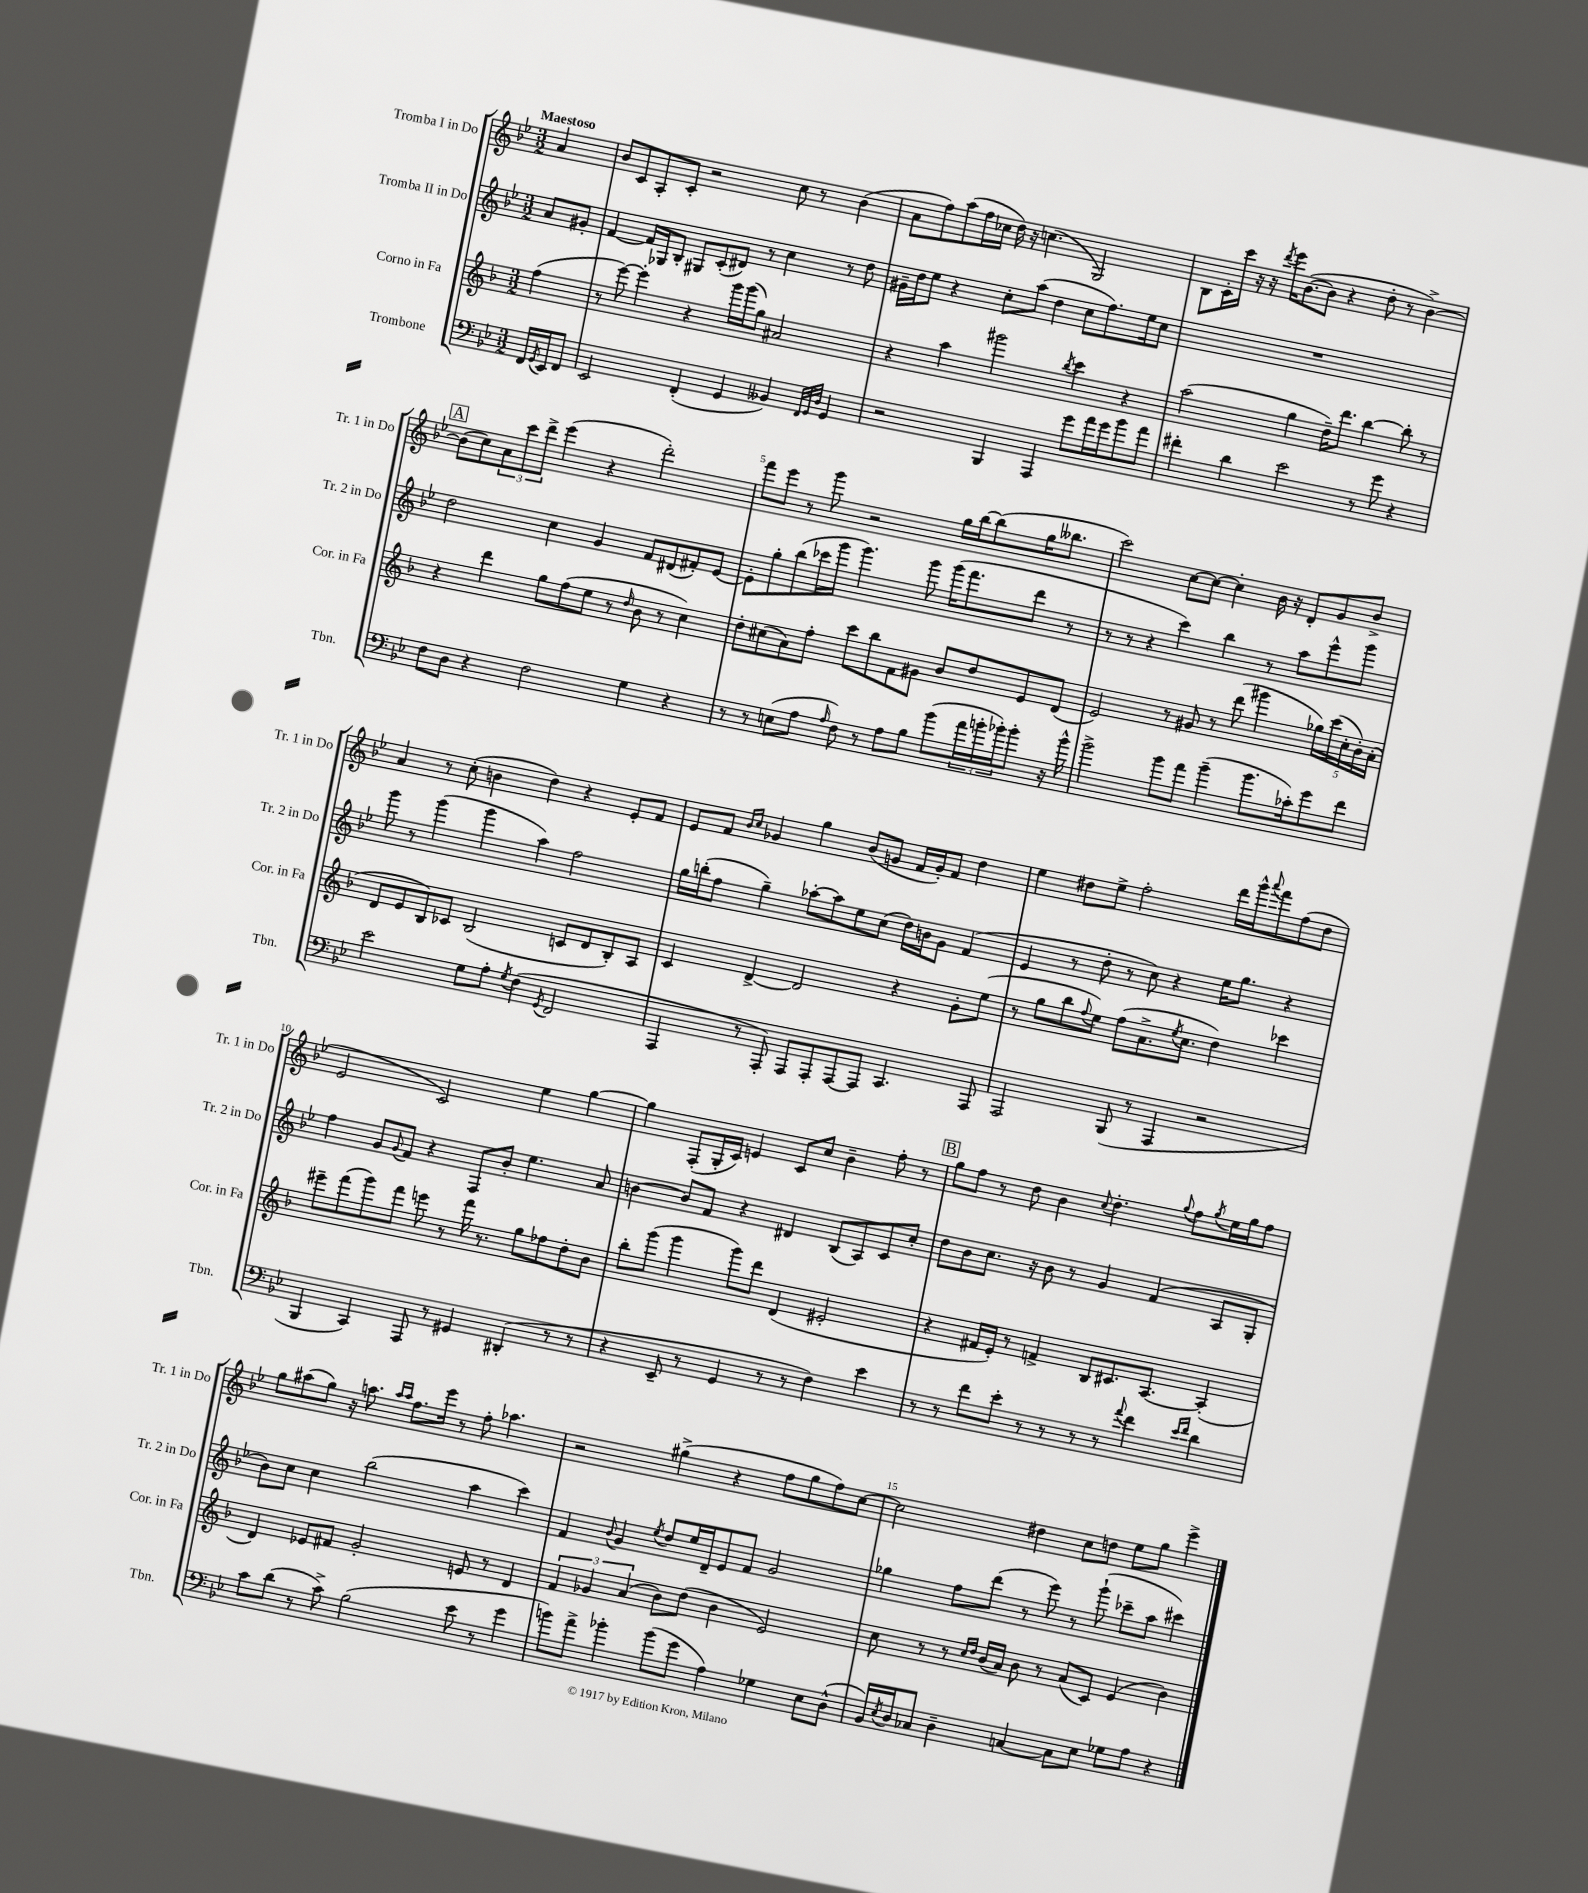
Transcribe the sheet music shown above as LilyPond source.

<<
\new StaffGroup <<
\new Staff = "s0" \with { instrumentName = "Tromba I in Do" shortInstrumentName = "Tr. 1 in Do" } {
    \clef treble \key bes \major \numericTimeSignature \time 3/2 \partial 4 \tempo "Maestoso"
    a'4 |
    bes'8 c'8 a8-. c'8-. r2 c''8 r8 bes'4( |
    a'8 f''8) a''8( f''16 ces''16 d''16) r16 c''4.( g2) |
    bes8 c'16-. c'''16 r16 r16 \acciaccatura { d'''8 } ees'''16 bes'8.~( bes'8 r4 d''8-. r8 bes'4~->) |
    \mark \markup { \box "A" } bes'8( c''8) \tuplet 3/2 { a'8 c'''8 d'''8-> } ees'''4( r4 d'''2-.) |
    f'''8 ees'''8 r8 g'''8 r2 g''16 bes''16~ bes''8( g''16 beses''8. |
    c'''2) c''8~ c''8~ c''4-. bes'16 r16 d'8-. g'8 bes'8-> |
    a'4 r8 c''8-.( b'4 d''4) r4 ees'8-. f'8 |
    ees'8 f'8 \grace { bes'16 c''16 } ges'4 g''4 bes'8( g'8 f'16 g'16-.) f'8 d''4 |
    ees''4 dis''8 ees''8-> f''2-. d'''16 g'''16-^ \appoggiatura { a'''8 } f'''8 f''8( dis''8 |
    ees'2 c'2) ees''4 g''4~ |
    g''4 f8-.( g16-. c'16) e'4 c'8 c''8 bes'4-- f''8-. r8 |
    \mark \markup { \box "B" } g''8 f''8 r8 d''8 bes'4 \appoggiatura { c''8 } d''4.-. \appoggiatura { g''8 } f''8 \acciaccatura { g''8 } ees''16 g''16 f''8 |
    g''8 ais''8( g''8) r16 a''8. \grace { a''16 a''16 } f''8. ees'''16 r8 f''8-. aes''4. |
    r2 gis''4->( r4 f''8 gis''8 f''8) c''8~ |
    c''2 dis''4 c''8 d''8 ees''8 g''8 ees'''4-> \bar "|." |
}
\new Staff = "s1" \with { instrumentName = "Tromba II in Do" shortInstrumentName = "Tr. 2 in Do" } {
    \clef treble \key bes \major \numericTimeSignature \time 3/2 \partial 4
    a'8 gis'8-. |
    f'4~ f'16 ges16 bes8-. gis8 c'8-.( dis'8) r8 c''4 r8 d''8 |
    gis'16-- d''16 ees''8 r4 c''8-. a''8( d''4 c''8 f''8.) ees''16 c''8 |
    R1. |
    \mark \markup { \box "A" } d''2 c''4 g'4 f'8 dis'8( fis'8-.) ees'8~ |
    ees'8-. g''8-. bes''8( ces'''16 g'''16 g'''4.) g'''8 g'''16( f'''8. d'''8 r8 |
    r8 r8 r4 c'''4) bes''4 r8 a''8 ees'''8-^ g'''8 |
    g'''8 r8 g'''4( g'''4 a''4) f''2 |
    g''16 b''16-.( f''8 g''4--) aes''8~-. aes''8 ees''8 c''8( d''16) b'16 g'8 f'4( |
    ees'4 r8 d''8-. r8 c''8) r4 ees''16 g''8. r4 |
    f''4 g'8 \appoggiatura { g'8 } f'8 r4 f8 bes'8-. ees''4. a'8 |
    b'4~ b'8 f'8 r4 dis'4 bes8( a8) c'8 c''8-. |
    \mark \markup { \box "B" } d''8 bes'8 c''8. r16 bes'8 r8 g'4 f'4( a8 g8-. |
    bes'8) c''8 c''4 bes''2( a''4 c'''4) |
    f'4 \appoggiatura { bes'8 } g'4 \acciaccatura { ees''8 } d''8 ees''16 d'16-- ees'8 f'8 g'2 |
    ges''4 f''8 d'''8( r8 ees'''8) r8 g'''8-!( ces'''8-- a''8 cis'''4) \bar "|." |
}
\new Staff = "s2" \with { instrumentName = "Corno in Fa" shortInstrumentName = "Cor. in Fa" } {
    \clef treble \key f \major \numericTimeSignature \time 3/2 \partial 4
    f''4( |
    r8 e'''8~) e'''4-. r4 g'''16 g'''16( g''8) ais'2 |
    r4 a''4 gis'''2 \acciaccatura { bes''8 } c'''4 r4 |
    a''2( g''4 d''16--) d'''8. bes''4~ bes''8-. r8 |
    \mark \markup { \box "A" } r4 d'''4 g''8 f''8( e''8 r8 \grace { d''16 } bes'8 r8 c''4) |
    d''8-. cis''8( a'8) f''8-. c'''8 bes''8 f'8 gis'8 bes'8 d''8 e'8 d'8( |
    e'2) r8 gis'8 r8 d'''8( gis'''4 \tuplet 5/4 { ges''16) c'''16( c''16-. bes'16-.) a'16-.( } |
    d'8 e'8 bes8) ces'8 bes2( c'8 d'8 bes8-.) a8 |
    c'4 d'4~-> d'2 r4 g'8-. e''8( |
    r8 g''8 bes''8 \appoggiatura { f''8 } e''8) f''8( a'8.-> \acciaccatura { e''8 } c''8. d''4) ces'''4 |
    eis'''8-- f'''8( g'''8) f'''8 e'''8 r8 f'''16 r8. g''8 fes''8 d''8-. bes'8 |
    bes''8-. g'''8( g'''4 g'''8) d'''8 d'4( eis'2-. |
    \mark \markup { \box "B" } r4 fis'16 e'16-.) r8 f'4-> bes8 cis'8. a8.~ a4-.( |
    d'4) ees'8 fis'8 g'2-. e'8 r8 d'4 |
    \tuplet 3/2 { f'4 ges'4 a'4( } bes'8) d''8( bes'4 e'2) |
    c''8 r8 r8 \grace { c''16 d''16 } bes'16( a'16) bes'8 r8 a'8( c'8) e'4( bes'4) \bar "|." |
}
\new Staff = "s3" \with { instrumentName = "Trombone" shortInstrumentName = "Tbn." } {
    \clef bass \key bes \major \numericTimeSignature \time 3/2 \partial 4
    f,16 \acciaccatura { g,8 } ees,16 f,8 |
    ees,2 f,4-.( g,4 beses,4) \grace { f,32 g,32 d32 } g,4 |
    r2 bes,,4 a,,4 g'8 a'16 g'16 bes'8 a'8 |
    fis'4-. d'4 ees'2 r8 g'8 r4 |
    \mark \markup { \box "A" } f8 d8 r4 f2 g4 r4 |
    r8 r8 e8( a8 \grace { a16 } f8) r8 a8 bes8 bes'8( \tuplet 3/2 { a'16 b'16-. bes'16-.) } bes'8-. r16 bes'16-^ |
    bes'2-> bes'8 a'8 bes'4--( bes'8. ces'16-.) g'8 f'8 |
    ees'2 g8 a8-. \acciaccatura { g8 } f4( \acciaccatura { g,8 } f,2 |
    a,,4 r8 a,,8-.) a,,8 a,,8-. a,,8~ a,,8 c,4. a,,8 |
    a,,2 bes,,8( r8 a,,4 r2 |
    bes,,4 c,4) a,,8 r8 gis,4 dis,4-.( r8 r8 |
    r4 ees,8-- r8 g,4 r8 r8 f4) ees'4 |
    \mark \markup { \box "B" } r8 r8 f'8 ees'8-. r8 r8 r8 r8 \appoggiatura { a'8 } f'4 \grace { ees'16 f'16 } d'4 |
    c'8 d'8( r8 c'8->) bes2( ees'8 r8 g'4 |
    b'8) a'8-> bes'4-. bes'8( g'8 a4) ges4 ees8 d8-^( |
    bes,16) \acciaccatura { ees8 } d16 ces8 d4-- c4~ c8 ees8 ges8 a8 r4 \bar "|." |
}
>>
>>
\layout { \context { \Score \override BarNumber.break-visibility = ##(#f #t #t) barNumberVisibility = #(every-nth-bar-number-visible 5) } }
